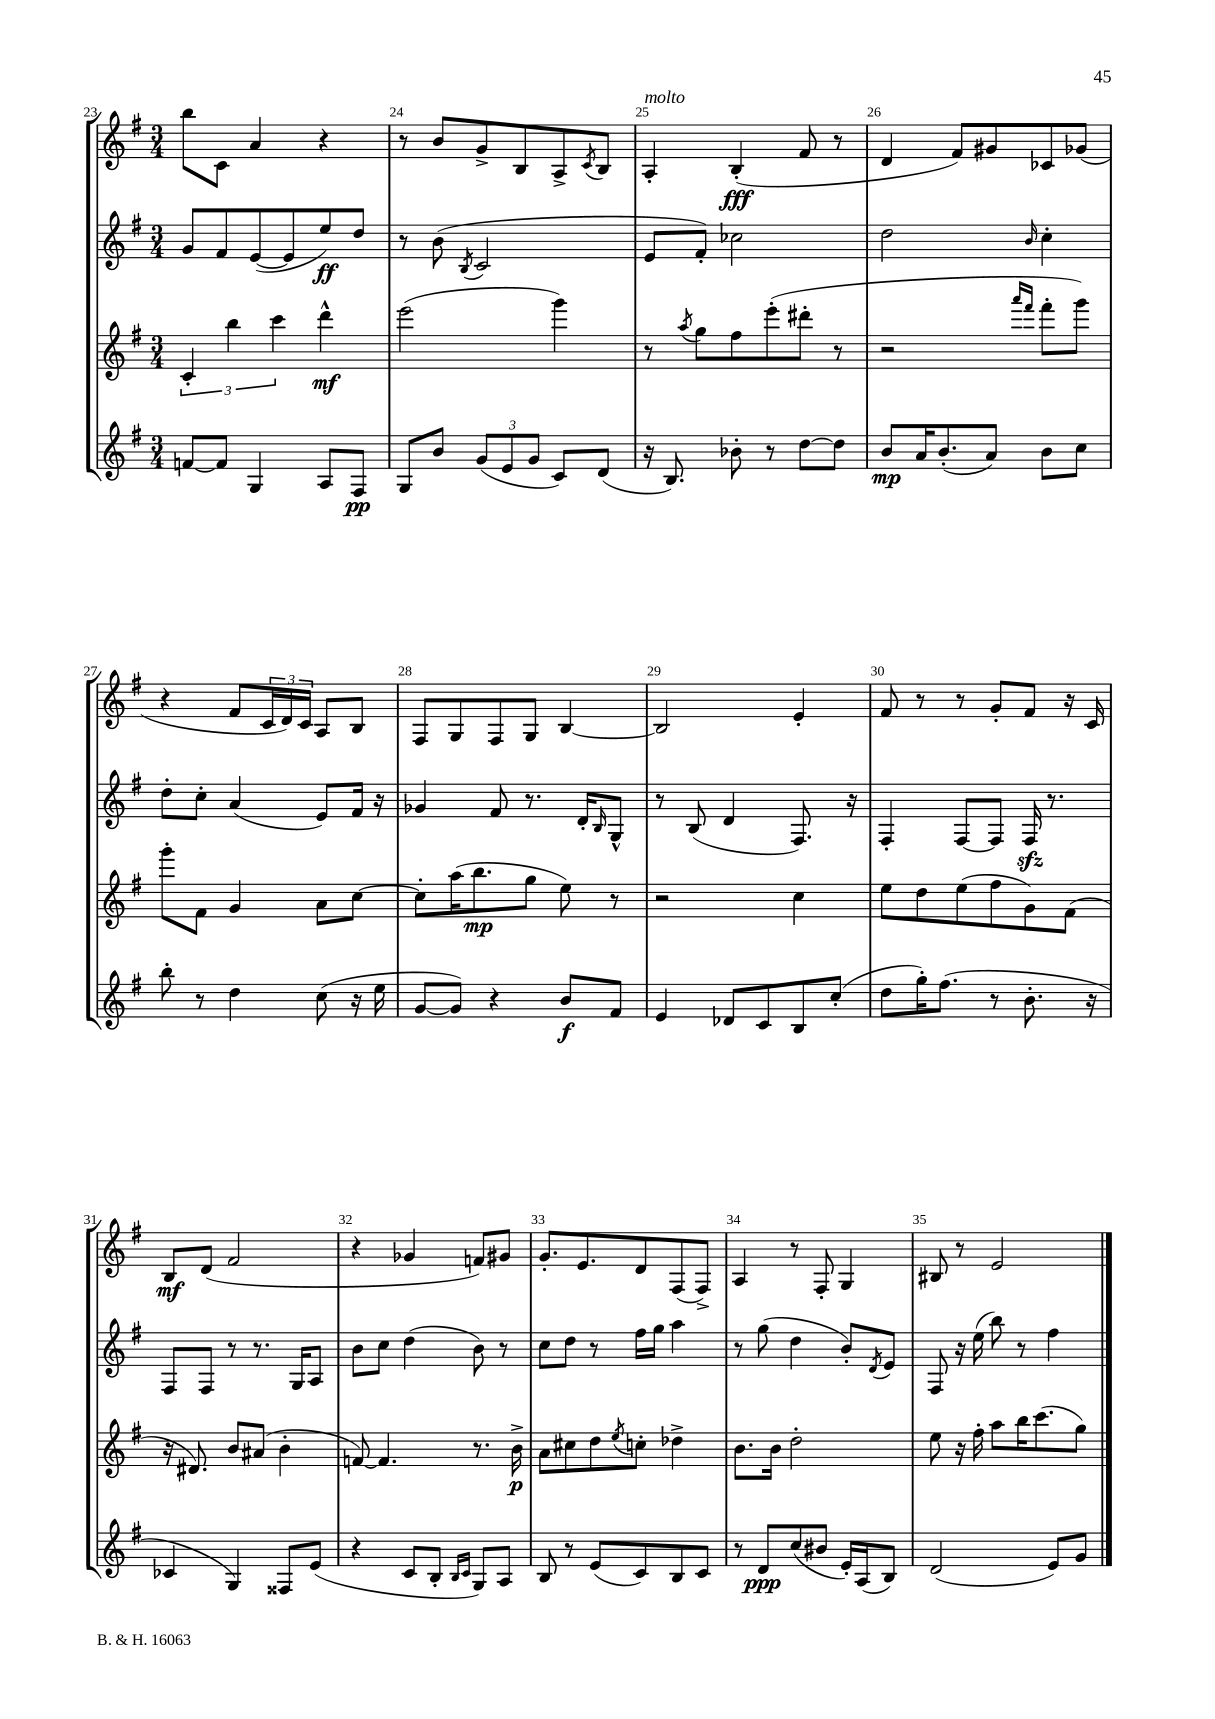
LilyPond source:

<<
\new StaffGroup <<
\new Staff = "s0" {
    \clef treble \key g \major \numericTimeSignature \time 3/4
    b''8 c'8 a'4 r4 |
    r8 b'8 g'8-> b8 a8-> \acciaccatura { c'8 } b8 |
    a4-.^\markup { \italic "molto" } b4-.\fff( fis'8 r8 |
    d'4 fis'8) gis'8 ces'8 ges'8( |
    r4 fis'8 \tuplet 3/2 { c'16 d'16) c'16 } a8 b8 |
    fis8 g8 fis8 g8 b4~ |
    b2 e'4-. |
    fis'8 r8 r8 g'8-. fis'8 r16 c'16 |
    b8\mf d'8( fis'2 |
    r4 ges'4 f'8) gis'8 |
    g'8.-. e'8. d'8 fis8( fis8->) |
    a4 r8 fis8-. g4 |
    bis8 r8 e'2 \bar "|." |
}
\new Staff = "s1" {
    \clef treble \key g \major \numericTimeSignature \time 3/4
    g'8 fis'8 e'8~( e'8 e''8\ff) d''8 |
    r8 b'8( \acciaccatura { b8 } c'2 |
    e'8 fis'8-.) ces''2 |
    d''2 \grace { b'16 } c''4-. |
    d''8-. c''8-. a'4( e'8) fis'16 r16 |
    ges'4 fis'8 r8. d'16-. \grace { b16 } g8-^ |
    r8 b8( d'4 fis8.) r16 |
    fis4-. fis8~ fis8 fis16\sfz r8. |
    fis8 fis8 r8 r8. g16 a8 |
    b'8 c''8 d''4( b'8) r8 |
    c''8 d''8 r8 fis''16 g''16 a''4 |
    r8 g''8( d''4 b'8-.) \acciaccatura { d'8 } e'8 |
    fis8 r16 e''16( b''8) r8 fis''4 \bar "|." |
}
\new Staff = "s2" {
    \clef treble \key g \major \numericTimeSignature \time 3/4
    \tuplet 3/2 { c'4-. b''4 c'''4 } d'''4-^\mf |
    e'''2( g'''4) |
    r8 \acciaccatura { a''8 } g''8 fis''8 e'''8-.( dis'''8-. r8 |
    r2 \grace { a'''16 fis'''16 } fis'''8-. g'''8) |
    g'''8-. fis'8 g'4 a'8 c''8~ |
    c''8-. a''16( b''8.\mp g''8 e''8) r8 |
    r2 c''4 |
    e''8 d''8 e''8( fis''8 g'8) fis'8( |
    r16 dis'8.) b'8 ais'8( b'4-. |
    f'8~) f'4. r8. b'16->\p |
    a'8 cis''8 d''8 \acciaccatura { e''8 } c''8-. des''4-> |
    b'8. b'16 d''2-. |
    e''8 r16 fis''16-. a''8 b''16 c'''8.( g''8) \bar "|." |
}
\new Staff = "s3" {
    \clef treble \key g \major \numericTimeSignature \time 3/4
    f'8~ f'8 g4 a8 fis8\pp |
    g8 b'8 \tuplet 3/2 { g'8( e'8 g'8 } c'8) d'8( |
    r16 b8.) bes'8-. r8 d''8~ d''8 |
    b'8\mp a'16 b'8.-.( a'8) b'8 c''8 |
    b''8-. r8 d''4 c''8( r16 e''16 |
    g'8~ g'8) r4 b'8\f fis'8 |
    e'4 des'8 c'8 b8 c''8-.( |
    d''8 g''16-.) fis''8.( r8 b'8.-. r16 |
    ces'4 g4) fisis8 e'8( |
    r4 c'8 b8-. \grace { b16 c'16 } g8) a8 |
    b8 r8 e'8( c'8) b8 c'8 |
    r8 d'8\ppp c''8( bis'8 e'16-.) a16( b8) |
    d'2( e'8) g'8 \bar "|." |
}
>>
>>
\layout { \context { \Score currentBarNumber = #23 \override BarNumber.break-visibility = ##(#f #t #t) barNumberVisibility = #all-bar-numbers-visible } }
